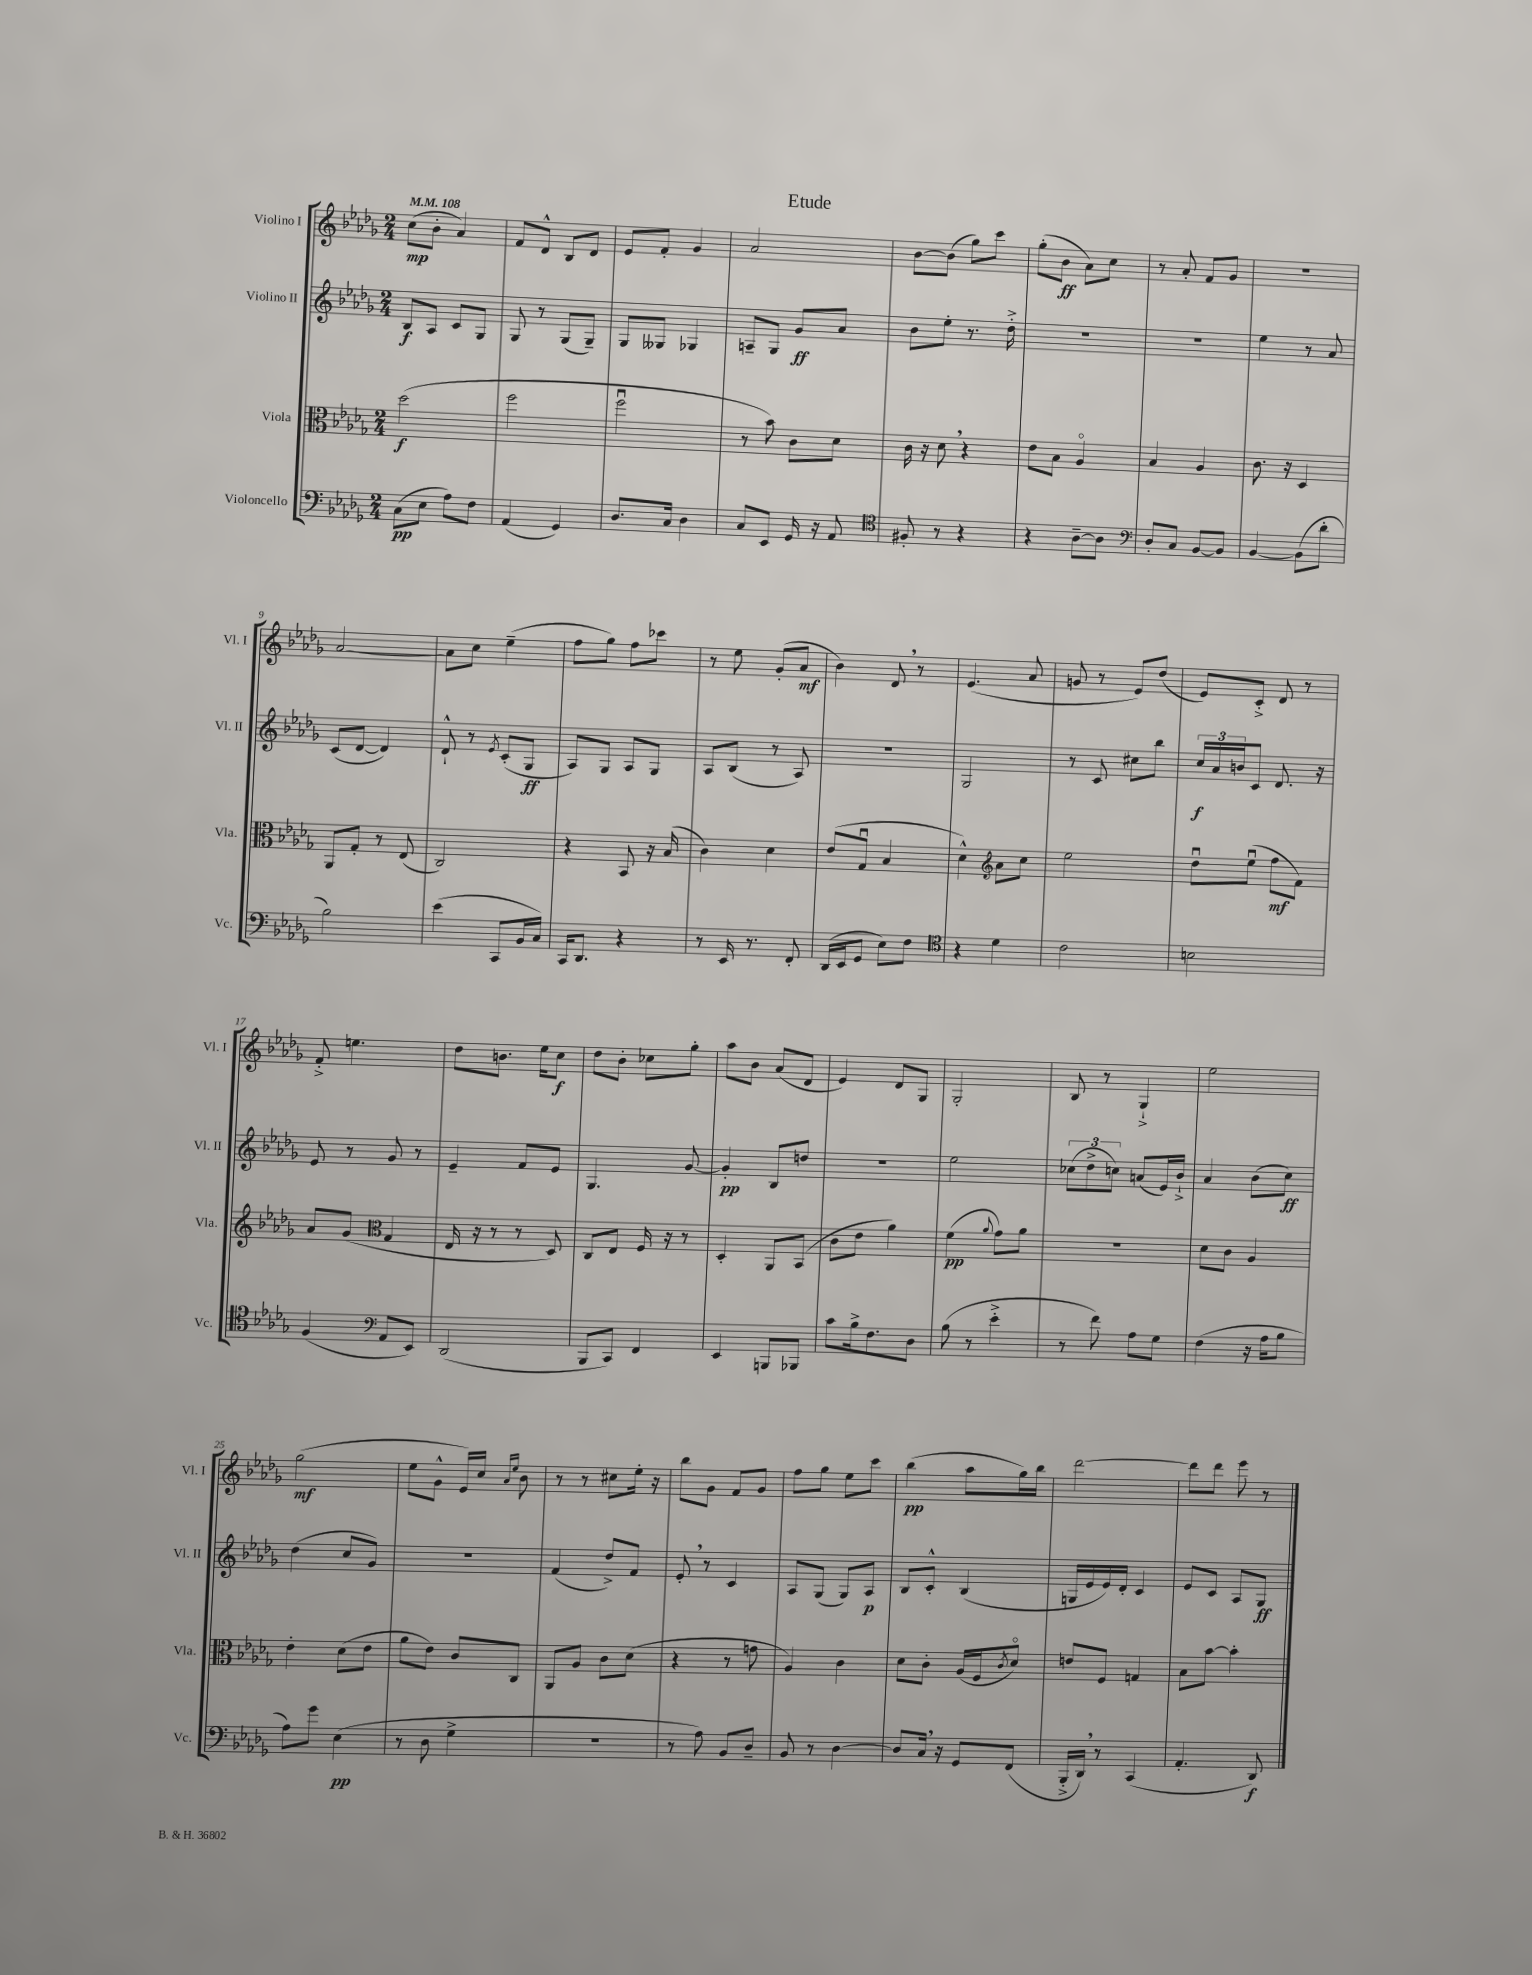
\header { title = "Etude" }
<<
\new StaffGroup <<
\new Staff = "s0" \with { instrumentName = "Violino I" shortInstrumentName = "Vl. I" } {
    \clef treble \key des \major \numericTimeSignature \time 2/4 \tempo 4 = 108
    c''8\mp( bes'8-. aes'4) |
    f'8 des'8-^ bes8 des'8 |
    ees'8 f'8-. ges'4 |
    aes'2 |
    bes'8~ bes'8( ges''8) c'''8 |
    ges''8-.( bes'8\ff aes'8) c''8 |
    r8 aes'8-. f'8 ges'8 |
    R2 |
    aes'2~ |
    aes'8 c''8 ees''4--( |
    f''8 ges''8) f''8 ces'''8 |
    r8 ees''8 ges'8-.( aes'8\mf |
    bes'4) des'8 \breathe r8 |
    ees'4.( aes'8 |
    g'8 r8 ees'8) des''8( |
    ees'8) c'8-.-> des'8 r8 |
    f'8-.-> e''4. |
    des''8 b'8. ees''16 c''8\f |
    des''8 bes'8-. ces''8 ges''8-. |
    aes''8 bes'8 aes'8( des'8 |
    ees'4) des'8 ges8 |
    ges2-. |
    bes8 r8 ges4-!-> |
    ees''2 |
    ges''2\mf( |
    ees''8 ges'8-^ ees'16) c''16 \grace { aes'16 ees''16 } bes'8 |
    r8 r8 cis''8 ees''16-. r16 |
    bes''8 ges'8 f'8 ges'8 |
    f''8 ges''8 ees''8 c'''8 |
    bes''4\pp( aes''8 ges''16) bes''16 |
    des'''2~ |
    des'''8 des'''8 ees'''8 r8 \bar "|." |
}
\new Staff = "s1" \with { instrumentName = "Violino II" shortInstrumentName = "Vl. II" } {
    \clef treble \key des \major \numericTimeSignature \time 2/4
    bes8\f aes8 c'8 ges8 |
    ges8 r8 ges8( ges8--) |
    ges8 geses8 ges4 |
    a8-- ges8 ges'8\ff aes'8 |
    bes'8 ees''8-. r8. des''16-.-> |
    R2 |
    R2 |
    ees''4 r8 aes'8 |
    c'8( des'8~ des'4) |
    des'8-!-^ r8 \acciaccatura { ees'8 } c'8-.( ges8\ff |
    aes8) ges8 aes8 ges8 |
    aes8 bes8( r8 aes8) |
    r2 |
    ges2 |
    r8 c'8 cis''8 bes''8 |
    \tuplet 3/2 { c''16\f aes'16 b'16 } c'8 des'8. r16 |
    ees'8 r8 ges'8 r8 |
    ees'4-- f'8 ees'8 |
    ges4. ges'8~ |
    ges'4-.\pp bes8 d''8 |
    R2 |
    ees''2 |
    \tuplet 3/2 { ces''8( des''8-> c''8) } a'8( ees'16) bes'16-!-> |
    aes'4 bes'8( c''8\ff) |
    des''4( c''8 ges'8) |
    r2 |
    f'4( des''8->) f'8 |
    ees'8-. \breathe r8 c'4 |
    aes8 ges8( ges8) aes8\p |
    bes8 c'8-.-^ bes4( |
    g16 ees'16 ees'16) des'16-. c'4 |
    ees'8 c'8 aes8 ges8\ff \bar "|." |
}
\new Staff = "s2" \with { instrumentName = "Viola" shortInstrumentName = "Vla." } {
    \clef alto \key des \major \numericTimeSignature \time 2/4
    des''2\f( |
    f''2 |
    f''2\downbow |
    r8 bes'8) c'8 des'8 |
    c'16 r16 des'8 \breathe r4 |
    ees'8 bes8 aes4\flageolet |
    bes4 aes4 |
    c'8. r16 des4 |
    aes,8 ges8-. r8 ees8( |
    c2) |
    r4 bes,8 r16 bes16( |
    c'4) des'4 |
    ees'8( ges8\downbow bes4 |
    des'4-^) \clef treble aes'8 c''8 |
    ees''2 |
    des''8\downbow ees''8\downbow( f''8\mf f'8) |
    aes'8 ges'8( \clef alto ges4 |
    ees16 r16 r8 r8 des8) |
    c8 ees8 f16 r16 r8 |
    des4-. aes,8 bes,8( |
    c'8 ees'8 aes'4) |
    f'4\pp( \appoggiatura { aes'8 } ges'8) aes'8 |
    r2 |
    des'8 c'8 aes4 |
    ees'4-. des'8( ees'8 |
    aes'8 ees'8) c'8 c8 |
    aes,8 aes8 c'8 des'8( |
    r4 r8 g'8 |
    aes4) c'4 |
    des'8 c'8-. aes16( f16 \acciaccatura { c'8 } des'8\flageolet) |
    e'8 f8 g4 |
    bes8 bes'8~ bes'4-. \bar "|." |
}
\new Staff = "s3" \with { instrumentName = "Violoncello" shortInstrumentName = "Vc." } {
    \clef bass \key des \major \numericTimeSignature \time 2/4
    c8\pp( ees8 aes8) f8 |
    aes,4( ges,4) |
    des8. c16 des4 |
    c8 ees,8 ges,16 r16 aes,8 |
    \clef tenor fis8-. r8 r4 |
    r4 aes8~-- aes8 |
    \clef bass des8-. c8 bes,8~ bes,8 |
    bes,4~ bes,8( des'8-. |
    bes2) |
    ees'4( c,8 bes,16 c16) |
    c,16 des,8. r4 |
    r8 ees,16 r8. f,8-. |
    des,16( ees,16 ges,8 ees8) f8 |
    \clef tenor r4 des'4 |
    c'2 |
    b2 |
    f4( \clef bass aes,8 ees,8) |
    des,2( |
    bes,,8 c,8) f,4 |
    ees,4 b,,8 bes,,8 |
    c'8 bes16-> f8. des8 |
    bes8( r8 ees'4-.-> |
    r8 f'8) aes8 ges8 |
    f4( r16 aes16 bes8 |
    aes8) ges'8 ees4\pp( |
    r8 des8 ges4-> |
    r2 |
    r8 aes8) bes,8 des8-- |
    bes,8 r8 des4~ |
    des8 c16 \breathe r16 ges,8 f,8( |
    bes,,16-.-> des,16) \breathe r8 c,4( |
    aes,4.-. des,8\f) \bar "|." |
}
>>
>>
